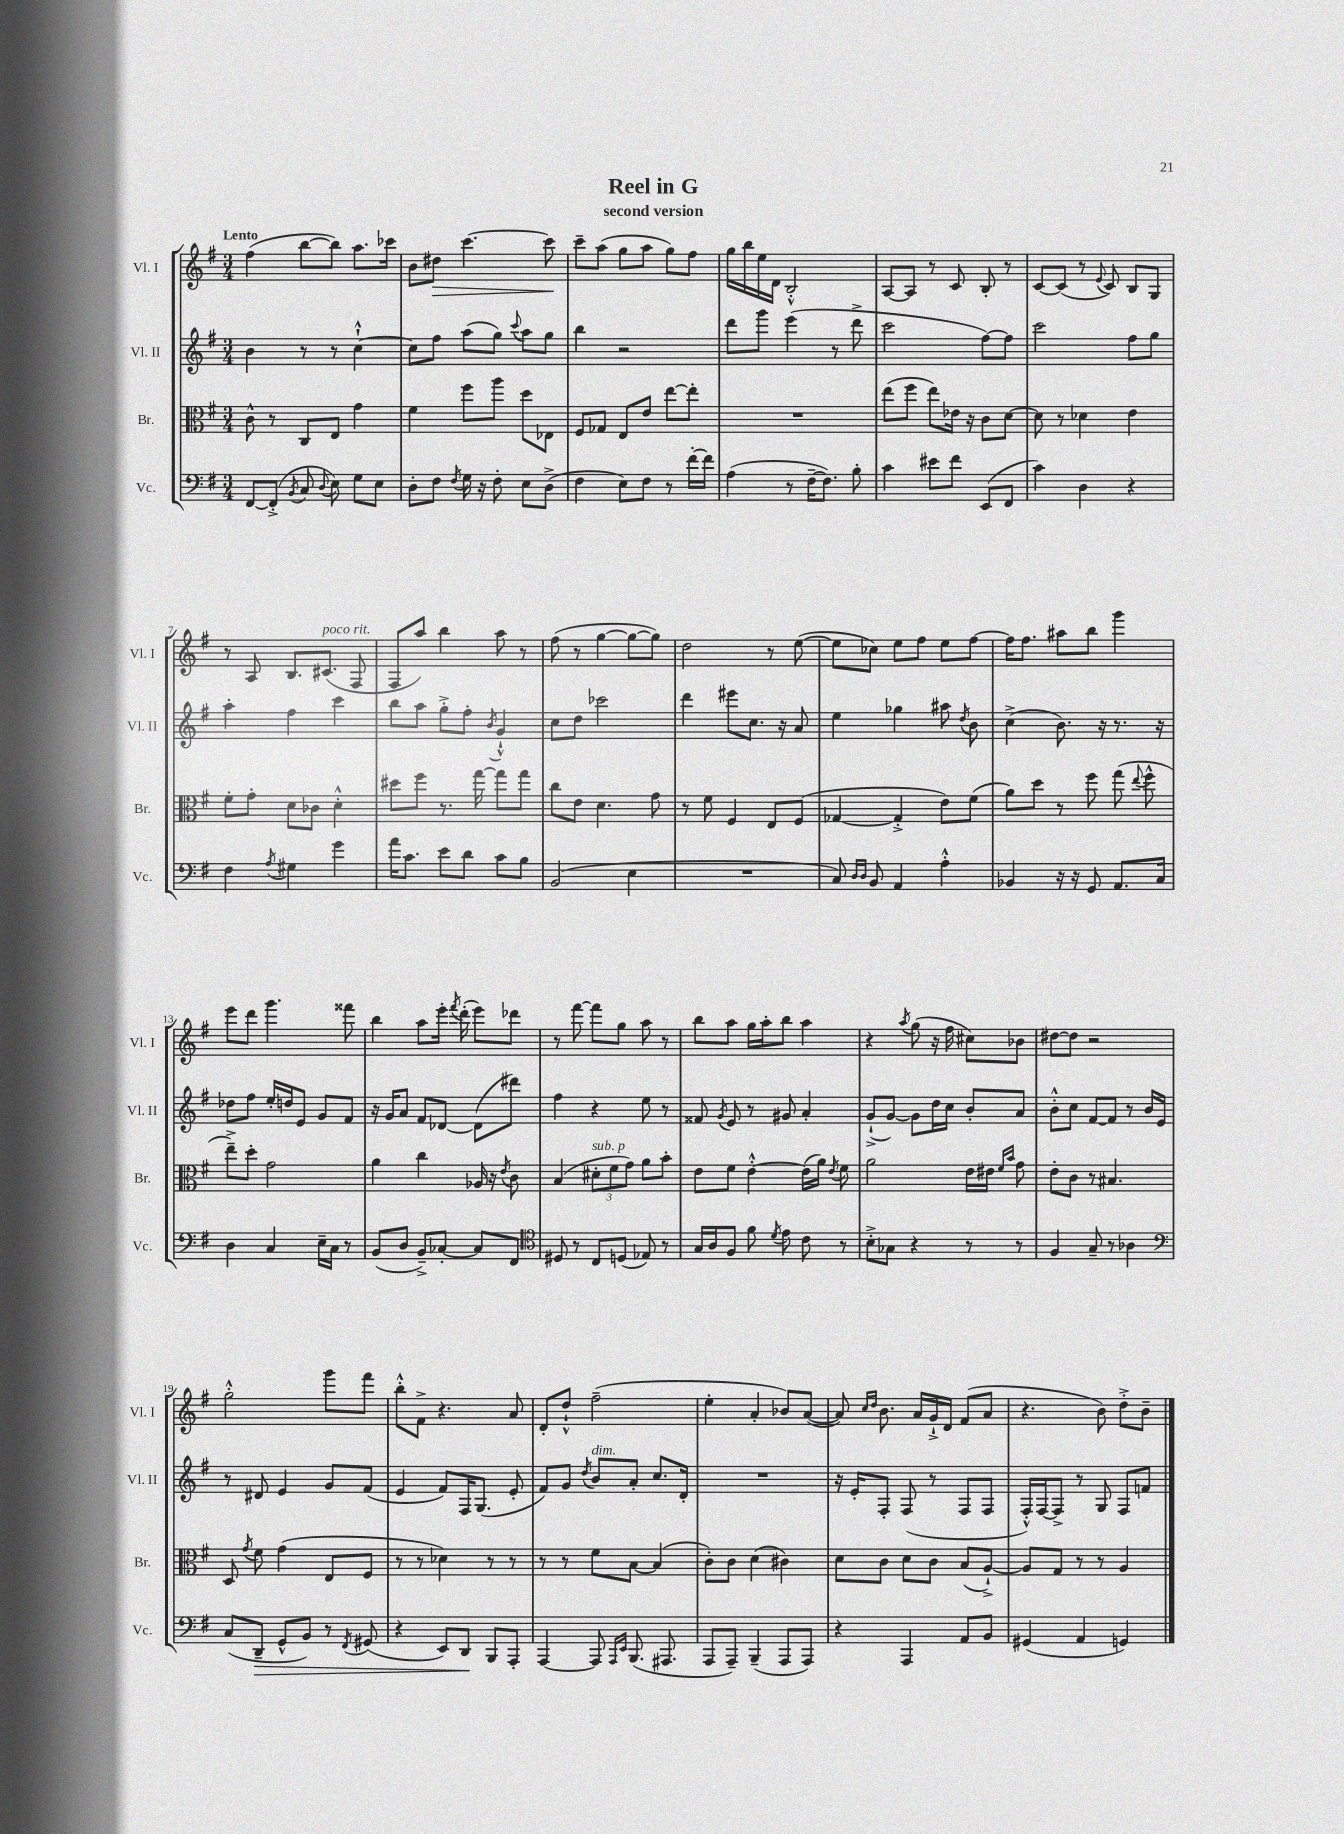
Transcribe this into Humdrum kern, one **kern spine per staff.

**kern	**dynam	**kern	**kern	**kern	**dynam
*part4	*part4	*part3	*part2	*part1	*part1
*staff4	*staff4	*staff3	*staff2	*staff1	*staff1
*I"Vc.	*	*I"Br.	*I"Vl. II	*I"Vl. I	*
*I'Vc.	*	*I'Br.	*I'Vl. II	*I'Vl. I	*
*clefF4	*	*clefC3	*clefG2	*clefG2	*
*k[f#]	*	*k[f#]	*k[f#]	*k[f#]	*
*M3/4	*	*M3/4	*M3/4	*M3/4	*
=1	=1	=1	=1	=1	=1
!	!	!	!	!LO:TX:a:B:t=Lento	!
[8FF#/L	.	8c^^\	4b\	(4ff#\	.
(8FF#'^/J]	.	8r	.	.	.
8qBB/	.	.	.	.	.
8C/	.	8C/L	8r	[8bb\L	.
8qqD/	.	.	.	.	.
8E\)	.	8E/J	8r	8bb\J])	.
8G\L	.	4g\	[4cc`^^\	8.aa\L	.
8E\J	.	.	.	.	.
.	.	.	.	16ccc-X\Jk	.
=2	=2	=2	=2	=2	=2
8D'\L	.	4f#\	8cc\L]	8b\L	.
!	!	!	!	!	!LO:HP:b
8F#\J	.	.	8ff#\J	8dd#X\J	>
8qF#/	.	.	.	.	.
16G\	.	8ff#\L	(8aa\L	[4.ccc\	.
16r	.	.	.	.	.
8F#'\	.	8aa\J	8gg\J)	.	.
.	.	.	8qqccc/	.	.
8E\L	.	8dd\L	8aa\L	.	.
(8D^\J	.	8E-X\J	8gg\J	8ccc\]	.
.	.	.	.	.	]
=3	=3	=3	=3	=3	=3
4F#\	.	8F#/L	4bb\	8ccc~\L	.
.	.	8G-X/J	.	(8aa\J	.
8E\L)	.	8E/L	2r	8gg\L	.
8F#\J	.	8e/J	.	8aa\J	.
8r	.	[8ee\L	.	8gg\L)	.
[16f#'\LL	.	8ee'\J]	.	8ff#\J	.
16f#\JJ]	.	.	.	.	.
=4	=4	=4	=4	=4	=4
(4A\	.	2.r	8ddd\L	16gg\LL	.
.	.	.	.	16bb\	.
.	.	.	8ggg\J	16ee\	.
.	.	.	.	16d\JJ	.
8r	.	.	(4eee\	2B'^^/	.
[16F#~\KL	.	.	.	.	.
8.F#\J])	.	.	.	.	.
.	.	.	8r	.	.
8B'\	.	.	8ddd^\	.	.
=5	=5	=5	=5	=5	=5
4c\	.	(8ee\L	2ccc\	[8A/L	.
.	.	8ff#\J	.	8A/J]	.
8e#X\L	.	8ee\L)	.	8r	.
8f#\J	.	16e-X\Jk	.	8c/	.
.	.	16r	.	.	.
(8EE/L	.	8c\L	[8ff#\L)	8B'/	.
8FF#/J	.	[8d\J	8ff#\J]	8r	.
=6	=6	=6	=6	=6	=6
4c\)	.	8d\]	2ccc\	[8c/L	.
.	.	8r	.	(8c/J]	.
4D\	.	4d-X\	.	8r	.
.	.	.	.	8qqe/	.
.	.	.	.	8c/)	.
4r	.	4e\	8ff#\L	8B/L	.
.	.	.	8gg\J	8G/J	.
!!LO:LB:g=z
=7	=7	=7	=7	=7	=7
4F#\	.	8f#'\L	4aa'\	8r	.
.	.	8g'\J	.	8A/	.
8qA/	.	.	.	.	.
4G#X\	.	8d\L	4ff#\	8.B/L	.
.	.	8c-X\J	.	.	.
!	!	!	!	!LO:TX:a:i:t=poco rit.	!
.	.	.	.	(8.c#X/J	.
4g\	.	4d'^^\	4ccc\	.	.
.	.	.	.	8F#/	.
=8	=8	=8	=8	=8	=8
16a\KL	.	8dd#X\L	8bb\L	8F#/L	.
8.c\J	.	.	.	.	.
.	.	8ff#\J	8aa\J	8aa/J)	.
8e\L	.	8.r	8gg'^\L	4bb\	.
8d\J	.	.	8ff#'\J	.	.
.	.	[16gg\	.	.	.
.	.	.	8qb/	.	.
8c\L	.	8gg\L]	4g`^^/	8aa\	.
8B\J	.	8gg\J	.	8r	.
=9	=9	=9	=9	=9	=9
(2BB/	.	8cc\L	8cc\L	(8ff#\	.
.	.	8e\J	8dd\J	8r	.
.	.	4.d\	2ccc-X\	[4gg\	.
4E\	.	.	.	8gg\L_	.
.	.	8g\	.	8gg\J])	.
=10	=10	=10	=10	=10	=10
2.r	.	8r	4ddd\	2dd\	.
.	.	8f#\	.	.	.
.	.	4F#/	8eee#X\L	.	.
.	.	.	8.cc\J	.	.
.	.	8E/L	.	8r	.
.	.	.	16r	.	.
.	.	(8F#/J	8a/	([8ee\	.
=11	=11	=11	=11	=11	=11
8C/)	.	[4G-X/	4ee\	8ee\L]	.
16qqD/LL	.	.	.	.	.
16qqD/JJ	.	.	.	.	.
8BB/	.	.	.	8cc-X\J)	.
4AA/	.	4G-'^/]	4gg-X\	8ee\L	.
.	.	.	.	8ff#\J	.
4A'^^\	.	8e\L)	8aa#X\	8ee\L	.
.	.	.	8qdd/	.	.
.	.	(8f#\J	8b\	[8ff#\J	.
=12	=12	=12	=12	=12	=12
4BB-X/	.	8a\L)	(4cc^\	16ff#\KL]	.
.	.	.	.	8.ff#\J	.
.	.	8dd\J	.	.	.
16r	.	8r	8.b\)	8aa#X\L	.
16r	.	.	.	.	.
8GG/	.	8ff#\	.	8bb\J	.
.	.	.	16r	.	.
8.AA/L	.	(8gg\	8.r	4ggg\	.
.	.	8qqee/	.	.	.
.	.	8ff#^^\	.	.	.
16C/Jk	.	.	16r	.	.
!!LO:LB:g=z
=13	=13	=13	=13	=13	=13
4D\	.	8ee~^\L)	8dd-X\L	8eee\L	.
.	.	8dd'\J	8ff#\J	8ddd\J	.
4C/	.	2g\	16ee'/LL	4.ggg\	.
.	.	.	16ddn/J	.	.
.	.	.	8e/J	.	.
16E~\LL	.	.	8g/L	.	.
16C\JJ	.	.	.	.	.
8r	.	.	8f#/J	8fff##X\	.
=14	=14	=14	=14	=14	=14
(8BB/L	.	4a\	16r	4bb\	.
.	.	.	16g/KL	.	.
8D/J	.	.	8a/J	.	.
8BB~^/L)	.	4cc\	8f#/L	8aa\L	.
[8C-X'/J	.	.	[8d-X/J	16eee'\Jk	.
.	.	.	.	8qfff#/	.
.	.	.	.	(16ddd'\	.
8C-/L]	.	16A-X/	(8d-\L]	8eee\L)	.
.	.	16r	.	.	.
.	.	8qe/	.	.	.
8FF#/J	.	8c\	8ddd#X\J)	8ddd-X\J	.
=15	=15	=15	=15	=15	=15
*clefC4	*	*	*	*	*
8D#X/	.	(4B/	4ff#\	8r	.
8r	.	.	.	[8fff#\	.
!	!	!LO:TX:a:i:t=sub. p	!	!	!
8C/L	.	12d#X'\L	4r	8fff#\L]	.
.	.	12f#\	.	.	.
(8Dn/J	.	.	.	8gg\J	.
.	.	12g\J)	.	.	.
8E-X/)	.	8a\L	8ee\	8aa\	.
8r	.	8b'\J	8r	8r	.
=16	=16	=16	=16	=16	=16
16G/LL	.	8e\L	8f##X/	8bb\L	.
16A/J	.	.	.	.	.
.	.	.	8qg/	.	.
8F#/J	.	8f#\J	8e/	8aa\J	.
8f#\	.	[4e'^^\	8r	16gg\LL	.
.	.	.	.	16aa'\J	.
8qd/	.	.	.	.	.
8e\	.	.	8g#X/	8bb\J	.
8c\	.	(16e\LL]	4a'/	4aa\	.
.	.	16a\JJ)	.	.	.
.	.	8qe/	.	.	.
8r	.	8f#\	.	.	.
=17	=17	=17	=17	=17	=17
8B'^\L	.	2a\	(8g`^/L	4r	.
8G-X\J	.	.	[8g/J)	.	.
.	.	.	.	8qaa/	.
4r	.	.	8g\L]	(8gg\	.
.	.	.	16dd\L	16r	.
.	.	.	16cc\JJ	16ff#\	.
8r	.	16e\LL	8b'/L	8cc#X\L)	.
.	.	16e#X\JJ	.	.	.
.	.	16qqf#/LL	.	.	.
.	.	16qqb/JJ	.	.	.
8r	.	8g\	8a/J	8b-X\J	.
=18	=18	=18	=18	=18	=18
4F#/	.	8e'\L	8b'^^\L	[8dd#X\L	.
.	.	8c\J	8cc\J	8dd#\J]	.
8G~/	.	8r	[8f#/L	2r	.
8r	.	4.B#X/	8f#/J]	.	.
4A-X\	.	.	8r	.	.
.	.	.	16b/LL	.	.
.	.	.	16e/JJ	.	.
!!LO:LB:g=z
=19	=19	=19	=19	=19	=19
*clefF4	*	*	*	*	*
(8C/L	.	8D/	8r	2gg'^^\	.
.	.	8qg/	.	.	.
!	!LO:HP:b	!	!	!	!
8DD~/J	>	8f#\	8d#X/	.	.
8GG^^/L	.	(4g\	4e/	.	.
8BB/J)	.	.	.	.	.
8r	.	8E/L	8g/L	8ggg\L	.
8qFF#/	.	.	.	.	.
(8GG#X/	.	8F#/J	(8f#/J	8fff#\J	.
=20	=20	=20	=20	=20	=20
4r	.	8r	4e/	8bb'^^\L	.
.	.	8r	.	8f#^\J	.
8EE/L)	.	4d-X\)	8f#/L)	4.r	.
8DD/J	.	.	16F#/K	.	.
.	.	.	(8.G/J	.	.
8BBB/L	]	8r	.	.	.
8AAA'/J	.	8r	8e'/	8a/	.
=21	=21	=21	=21	=21	=21
[4AAA/	.	8r	8f#/L)	8d'/L	.
.	.	8r	8g/J	8dd`^^/J	.
.	.	.	8qdd/	.	.
!	!	!	!LO:TX:a:i:t=dim.	!	!
8AAA/]	.	8f#\L	8b/L	(2ff#~\	.
16qqAAA/LL	.	.	.	.	.
16qqEE/JJ	.	.	.	.	.
(8.BBB/	.	[8B\J	8a'/J	.	.
.	.	(4B/]	8.cc/L	.	.
8.AAA#X/	.	.	.	.	.
.	.	.	16d'/Jk	.	.
=22	=22	=22	=22	=22	=22
8AAA/L	.	8c'\L)	2.r	4ee'\	.
8AAA~/J)	.	8c\J	.	.	.
(4BBB~/	.	(4d\	.	4a'/	.
8AAA/L	.	4c#X\)	.	8b-X/L)	.
8AAA/J)	.	.	.	([8a/J	.
=23	=23	=23	=23	=23	=23
4r	.	8d\L	16r	8a/])	.
.	.	.	16e'/KL	.	.
.	.	.	.	16qqcc/LL	.
.	.	.	.	16qqdd/JJ	.
.	.	8c\J	8F#'/J	8.b\	.
4AAA/	.	8d\L	(8F#/	.	.
.	.	.	.	16a/LL	.
.	.	8c\J	8r	16g`^/	.
.	.	.	.	16d/JJ	.
8AA/L	.	(8B/L	8F#/L	(8f#/L	.
8BB/J	.	[8A`^/J)	8F#/J	8a/J	.
=24	=24	=24	=24	=24	=24
(4GG#X/	.	8A/L]	16F#'^^/LL)	4.r	.
.	.	.	[16F#/J	.	.
.	.	8G/J	8F#^/J]	.	.
4AA/	.	8r	8r	.	.
.	.	8r	8G/	8b\)	.
4GGn/)	.	4A/	8F#/L	8dd'^\L	.
.	.	.	8fn/J	8b~\J	.
==	==	==	==	==	==
*-	*-	*-	*-	*-	*-
